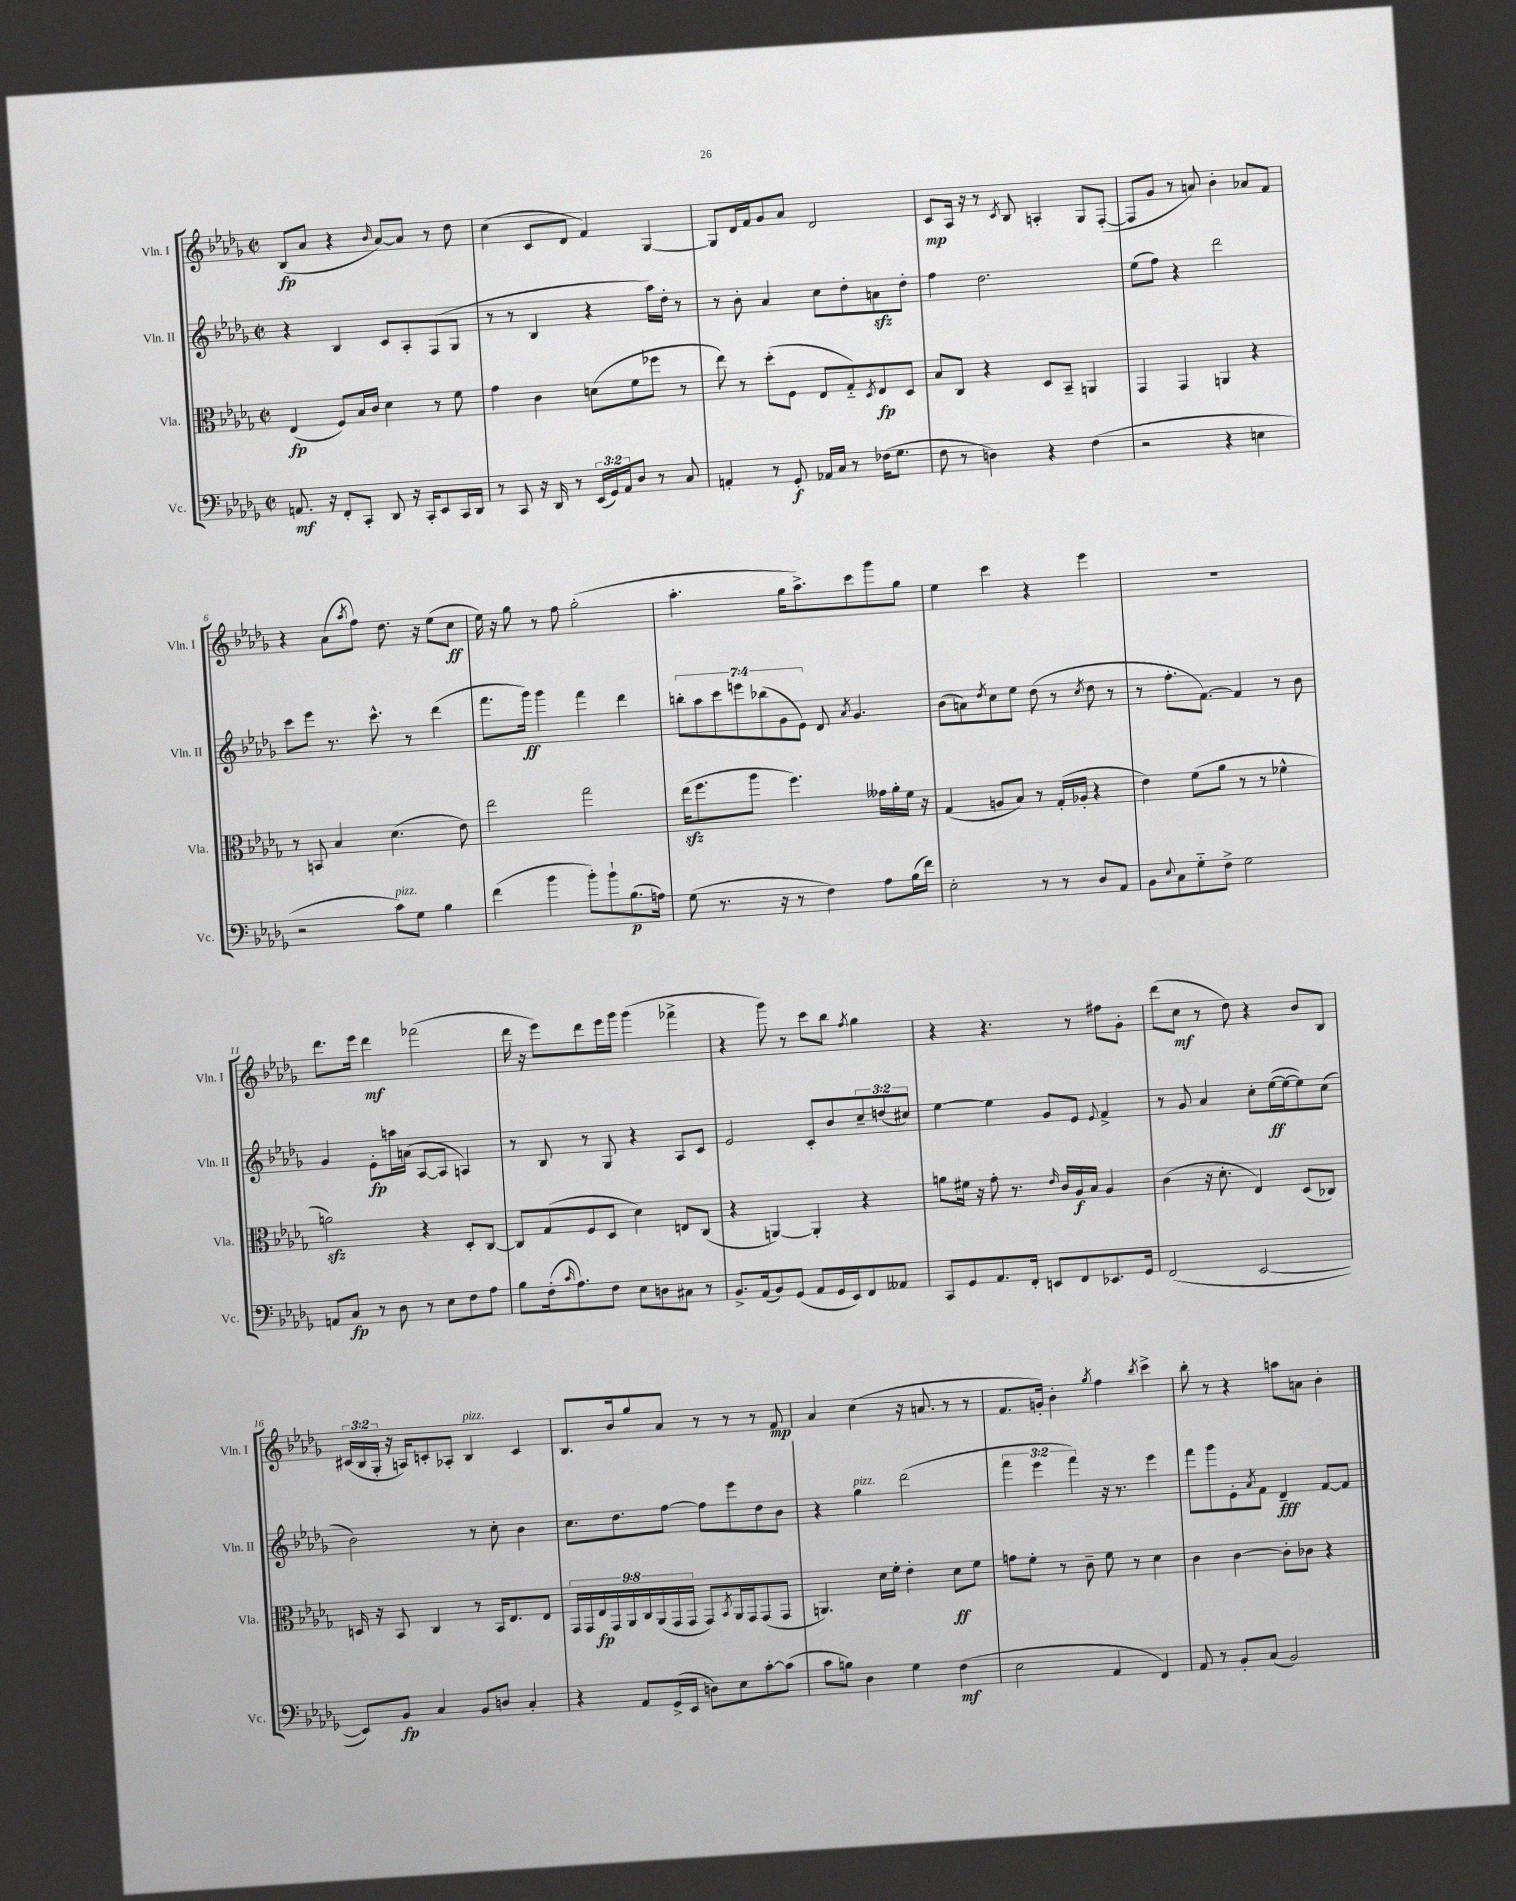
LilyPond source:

<<
\new StaffGroup <<
\new Staff = "s0" \with { instrumentName = "Vln. I" shortInstrumentName = "Vln. I" } {
    \clef treble \key des \major \defaultTimeSignature \time 2/2 \override Staff.TupletNumber.text = #tuplet-number::calc-fraction-text
    bes8\fp( aes'8 r4 \grace { bes'16 } aes'8~) aes'8 r8 des''8 |
    c''4( c'8 des'8 f'4) ges4~ |
    ges8 des'16 f'16 ges'8 aes'8 des'2 |
    c'8\mp aes16 r16 r8 \acciaccatura { c'8 } bes8 a4-. ges8 f8~-.( |
    f8 ges'8 r8 a'8) bes'4-. aes'8 f'8 |
    r4 aes'8( \acciaccatura { aes''8 } f''8) des''8. r16 ees''8( c''8\ff |
    ees''16) r16 ges''8 r8 f''8 ges''2-.( |
    aes''4.-. ges''16 aes''8.->) c'''8 ges'''8 ges''8 |
    ees''4 c'''4 r4 ees'''4 |
    R1 |
    des'''8. ees'''16 des'''4\mf fes'''2( |
    des'''16 r16 ees'''8) des'''8 ees'''16 ges'''16 ges'''4( fes'''4-> |
    r4 ges'''8) r8 c'''8 bes''8 \acciaccatura { f''8 } ges''4 |
    r4 r4. r8 fis''8 ges'8-. |
    des'''8( c''8\mf r8 des''8) r4 bes'8 bes8 |
    \tuplet 3/2 { cis'16( bes16 ges16-. } r16 a16) c'8-. aes8-. bes4^\markup { \italic "pizz." } c'4 |
    bes8. bes'16 ges''8 aes'8 r8 r8 r8 f'8\mp |
    aes'4 c''4( r16 a'8. r8 r8 |
    f'8. g'16-.) bes'4-. \acciaccatura { ges''8 } f''4 \acciaccatura { bes''8 } c'''4-> |
    bes''8-. r8 r4 a''8 a'8 bes'4-. \bar "|." |
}
\new Staff = "s1" \with { instrumentName = "Vln. II" shortInstrumentName = "Vln. II" } {
    \clef treble \key des \major \defaultTimeSignature \time 2/2 \override Staff.TupletNumber.text = #tuplet-number::calc-fraction-text
    r4 bes4 c'8 aes8-. f8( ges8 |
    r8 r8 bes4 r4 aes''16) des''16-. r8 |
    r8 bes'8-. aes'4 c''8 des''8-. a'8\sfz des''8-. |
    f''4 des''2. |
    ees''8( f''8) r4 des'''2 |
    c'''8 ees'''8 r8. c'''8.-^ r8 des'''4( |
    f'''8. ges'''16\ff) ges'''4 f'''4 des'''4 |
    \tuplet 7/4 { b''8-. aes''8 c'''8 e'''8 bes''8( ges'8 ees'8) } des'8 \acciaccatura { aes'8 } ges'4. |
    bes'8( a'8) \acciaccatura { des''8 } c''8 ees''8 des''8( r8 \acciaccatura { c''8 } des''8 r8 |
    r8 f''8.-. f'8.~) f'4 r8 bes'8 |
    ges'4 ees'8-.\fp a''16 a'16( aes8~ aes8 a4) |
    r8 bes8 r8 ges8 r4 aes8 c'8 |
    ees'2 c'8-. bes'8 \tuplet 3/2 { c''8-- d''8( cis''8) } |
    ees''4~ ees''4 ges'8 ees'8 \appoggiatura { ees'8 } f'4-> |
    r8 ges'8 aes'4 c''8-. ees''16~\ff( ees''16~ ees''8) c''8( |
    bes'2) r8 c''8-. bes'4 |
    c''8. des''8. f''8~ f''8 ees'''8 des''8 bes'8 |
    r4 ges''4^\markup { \italic "pizz." } des'''2( |
    \tuplet 3/2 { f'''4 ees'''4 f'''4) } r16 r8. ees'''4 |
    f'''8 ges'''8 ees'8-. \acciaccatura { aes'8 } f'8 des'4--\fff f'8~ f'8 \bar "|." |
}
\new Staff = "s2" \with { instrumentName = "Vla." shortInstrumentName = "Vla." } {
    \clef alto \key des \major \defaultTimeSignature \time 2/2 \override Staff.TupletNumber.text = #tuplet-number::calc-fraction-text
    ees4\fp( f8) bes16 c'16 des'4 r8 f'8 |
    ges'4 c'4 d'8( f'8 fes''8 r8 |
    ees''8) r8 des''8-.( f8 ees8 ges8-_) \acciaccatura { des8 } ees8\fp des8 |
    bes8 c8 r4 des8 bes,8-- a,4 |
    ges,4 ges,4 a,4 r4 |
    r8 b,8 bes4 des'4.( ees'8) |
    ees''2 ges''2 |
    ees''16\sfz( f''8. aes''8 f''4.) geses'16 aes'16-. f'16 r16 |
    ges4( a8 bes8) r8 ges16-.( aes16-. r4 |
    ees'4) f'8( aes'8 r8 r8 fes'4-^ |
    a'2\sfz) r4 des8-. c8~ |
    c8 ges8( f8 des8 des'4) e8 c8( |
    r4 a,4~) a,4-. r4 |
    a'8 fis'16 r16 ges'8-. r8. \grace { ees'16 } c'16 aes16\f bes16 aes4 |
    c'4( r16 des'8.-. ees4) des8( ces8) |
    d16 r16 bes,8 c4 r8 bes,16 ees8. ees8 |
    \tuplet 9/8 { ges,16 ges,16 ees16\fp ges,16 aes,16 c16 aes,16( ges,16 ges,16 } ges,8) \acciaccatura { bes,8 } aes,16 ges,16 ges,8( ges,8 |
    a,4.) des'16 f'16-. ees'4-. des'8\ff f'8 |
    g'8 f'8-. r8 c'8-- f'8 r8 des'4 |
    c'4 c'4~ c'8-. ces'8 r4 \bar "|." |
}
\new Staff = "s3" \with { instrumentName = "Vc." shortInstrumentName = "Vc." } {
    \clef bass \key des \major \defaultTimeSignature \time 2/2 \override Staff.TupletNumber.text = #tuplet-number::calc-fraction-text
    a,8.\mf r16 f,8-. c,8-. des,8 r16 c,16-. ees,8 c,16 des,16 |
    r8 c,8 r16 des,16 r8 \tuplet 3/2 { ees,16( ges,16) aes,16 } des8 r8 c8 |
    a,4-. r8 ges,8-.\f aes,16 c16 r8 fes16( ges8. |
    f8 r8 d4) r4 f4( |
    r2 r4 e4 |
    r2 c'8^\markup { \italic "pizz." }) ges8 bes4 |
    f'4( bes'4 bes'8-.) bes'8-! bes8.\p( a16) |
    ges8( r8. r16 r8 f4) aes8 bes16( f'16) |
    ees2-. r8 r8 des8 aes,8 |
    bes,8 \appoggiatura { ees8 } c8 ges8-_ f8-> ges2 |
    a,8 c8\fp r8 des8 r8 ees8 f8 aes8 |
    bes8 f16-.( \grace { c'16 } aes8.) f8 ees8 d8 cis8 r8 |
    bes,8.-> aes,16( bes,8) ges,8( aes,8 ges,16 ees,16) f,8 aeses,8 |
    c,8 ges,8 aes,8. f,16-. e,8 f,8 ees,8. ges,16 |
    f,2( ees,2~ |
    ees,8) bes,8\fp c4 bes,8 d8 c4-. |
    r4 aes,8 ges,16->( ees,16 d8) ees8 c'8~-. c'8( |
    c'8 b8) des4 ges4 f4\mf( |
    ees2 aes,4 f,4) |
    aes,8 r8 bes,8-. c8( bes,2) \bar "|." |
}
>>
>>
